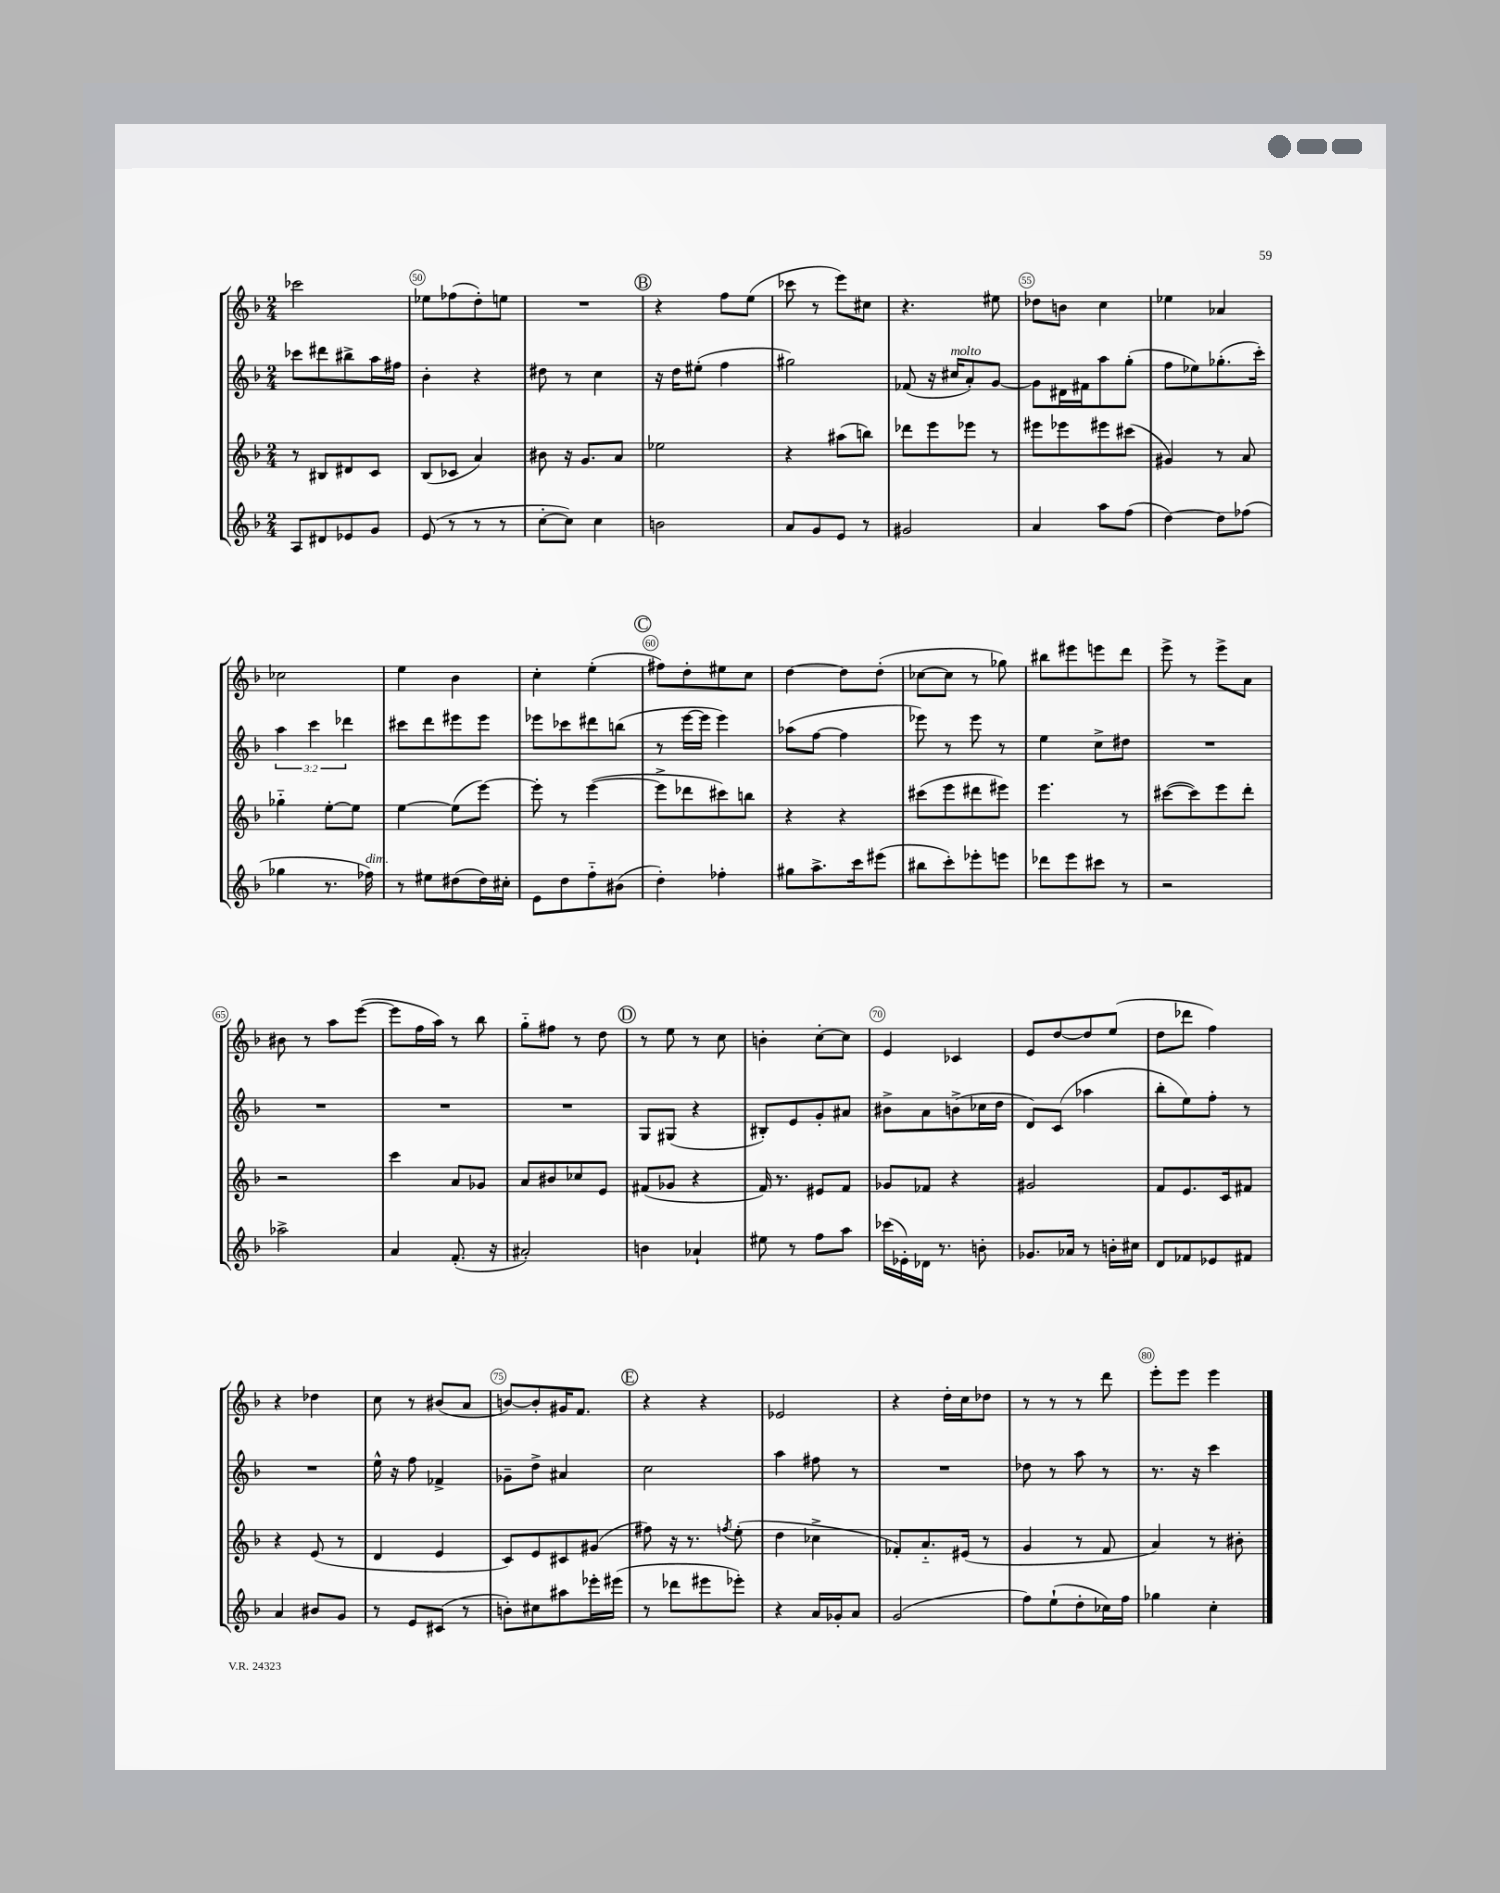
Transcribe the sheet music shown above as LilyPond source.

<<
\new StaffGroup <<
\new Staff = "s0" {
    \clef treble \key f \major \numericTimeSignature \time 2/4
    \autoBeamOff ces'''2 |
    ees''8[ fes''8( d''8-.) e''8] |
    R2 |
    \mark \markup { \circle "B" } r4 f''8[ e''8]( |
    ces'''8 r8 e'''8[) cis''8] |
    r4. eis''8 |
    des''8[ b'8] c''4 |
    ees''4 aes'4 |
    ces''2 |
    e''4 bes'4 |
    c''4-. e''4-.( |
    \mark \markup { \circle "C" } fis''8[) d''8-. eis''8 c''8] |
    d''4~ d''8[ d''8]-.( |
    ces''8[~ ces''8] r8 ges''8) |
    bis''8[ eis'''8 e'''8 d'''8] |
    e'''8-> r8 e'''8[-> a'8] |
    bis'8 r8 a''8[ e'''8]~( |
    e'''8[ f''16 a''16]) r8 bes''8 |
    g''8[-_ fis''8] r8 d''8 |
    \mark \markup { \circle "D" } r8 e''8 r8 c''8 |
    b'4-. c''8[~-. c''8] |
    e'4 ces'4 |
    e'8[ d''8~ d''8 e''8]( |
    d''8[ des'''8] f''4) |
    r4 des''4 |
    c''8 r8 bis'8[( a'8] |
    b'8[~) b'8-. gis'16 f'8.] |
    \mark \markup { \circle "E" } r4 r4 |
    ees'2 |
    r4 d''16[-. c''16 des''8] |
    r8 r8 r8 d'''8 |
    e'''8[-. e'''8] e'''4 \bar "|." |
}
\new Staff = "s1" {
    \clef treble \key f \major \numericTimeSignature \time 2/4 \override Staff.TupletNumber.text = #tuplet-number::calc-fraction-text
    \autoBeamOff ces'''8[ dis'''8 bis''8-> a''16 fis''16] |
    bes'4-. r4 |
    dis''8 r8 c''4 |
    \mark \markup { \circle "B" } r16 d''16[ eis''8]-.( f''4 |
    gis''2) |
    fes'8( r16 cis''16[^\markup { \italic "molto" } a'8-.) g'8]~ |
    g'8[ dis'16 fis'16 a''8 g''8]-.( |
    f''8[ ees''8) ges''8.-.( c'''16]-.) |
    \tuplet 3/2 { a''4 c'''4 des'''4 } |
    cis'''8[ d'''8 eis'''8 eis'''8] |
    ees'''8[ ces'''8 dis'''8 b''8]( |
    \mark \markup { \circle "C" } r8 e'''16[~ e'''16] e'''4) |
    aes''8[( f''8]~ f''4 |
    ees'''8) r8 ees'''8 r8 |
    e''4 c''8[-> dis''8] |
    R2 |
    R2 |
    R2 |
    R2 |
    \mark \markup { \circle "D" } g8[ gis8]( r4 |
    bis8[-.) e'8 g'8-. ais'8] |
    bis'8[-> a'8 b'8->( ces''16 d''16] |
    d'8[) c'8]( aes''4 |
    bes''8[-. e''8) f''8]-. r8 |
    R2 |
    e''16-^ r16 f''8 fes'4-> |
    ges'8[-- d''8]-> ais'4 |
    \mark \markup { \circle "E" } c''2 |
    a''4 fis''8 r8 |
    R2 |
    des''8 r8 a''8 r8 |
    r8. r16 c'''4 \bar "|." |
}
\new Staff = "s2" {
    \clef treble \key f \major \numericTimeSignature \time 2/4
    \autoBeamOff r8 bis8[ dis'8 c'8] |
    bes8[( ces'8] a'4) |
    bis'8 r16 g'8.[ a'8] |
    \mark \markup { \circle "B" } ees''2 |
    r4 ais''8[( b''8]) |
    des'''8[ e'''8 ees'''8] r8 |
    eis'''8[ ees'''8 eis'''8 cis'''8]( |
    gis'4) r8 a'8 |
    ges''4-_ e''8[~-. e''8] |
    e''4~ e''8[( e'''8]~) |
    e'''8-. r8 e'''4~( |
    \mark \markup { \circle "C" } e'''8[-> des'''8 cis'''8) b''8] |
    r4 r4 |
    cis'''8[( e'''8 dis'''8 eis'''8]) |
    e'''4. r8 |
    cis'''8[~( cis'''8) e'''8 d'''8]-. |
    r2 |
    c'''4 a'8[ ges'8] |
    a'8[ bis'8 ces''8 e'8] |
    \mark \markup { \circle "D" } fis'8[( ges'8] r4 |
    f'16) r8. eis'8[ f'8] |
    ges'8[ fes'8] r4 |
    gis'2 |
    f'8[ e'8. c'16 fis'8] |
    r4 e'8( r8 |
    d'4 e'4 |
    c'8[) e'8 cis'8 gis'8]( |
    \mark \markup { \circle "E" } fis''8) r16 r8. \acciaccatura { f''8 } e''8-.( |
    d''4 ces''4-> |
    fes'8[-.) a'8.-_ eis'16]( r8 |
    g'4 r8 f'8 |
    a'4) r8 bis'8-. \bar "|." |
}
\new Staff = "s3" {
    \clef treble \key f \major \numericTimeSignature \time 2/4
    \autoBeamOff a8[ dis'8 ees'8 g'8] |
    e'8( r8 r8 r8 |
    c''8[~-. c''8]) c''4 |
    \mark \markup { \circle "B" } b'2 |
    a'8[ g'8 e'8] r8 |
    gis'2 |
    a'4 a''8[ f''8]( |
    d''4~) d''8[ fes''8]( |
    ges''4 r8. fes''16^\markup { \italic "dim." }) |
    r8 eis''8[ dis''8( dis''16) cis''16]-. |
    e'8[ d''8 f''8-_ bis'8]( |
    \mark \markup { \circle "C" } d''4-.) fes''4-. |
    gis''8[ a''8.-> c'''16 eis'''8]( |
    bis''8[ c'''8-.) ees'''8-. e'''8] |
    des'''8[ e'''8 cis'''8] r8 |
    r2 |
    aes''2-> |
    a'4 f'8.-.( r16 |
    ais'2-.) |
    \mark \markup { \circle "D" } b'4 aes'4-! |
    eis''8 r8 f''8[ a''8] |
    ces'''16[( ees'16-.) des'16] r8. b'8-. |
    ges'8.[ aes'16] r8 b'16[-. cis''16] |
    d'8[ fes'8 ees'8 fis'8] |
    a'4 bis'8[ g'8] |
    r8 e'8[ cis'8]( r8 |
    b'8[-.) cis''8 ais''8 ees'''16-. eis'''16]( |
    \mark \markup { \circle "E" } r8 des'''8[ eis'''8 ees'''8]-.) |
    r4 a'16[ ges'16-. a'8] |
    g'2( |
    f''8[) e''8-!( d''8-. ces''16) f''16] |
    ges''4 c''4-. \bar "|." |
}
>>
>>
\layout { \context { \Score currentBarNumber = #49 \override BarNumber.break-visibility = ##(#f #t #t) barNumberVisibility = #(every-nth-bar-number-visible 5) \override BarNumber.stencil = #(make-stencil-circler 0.1 0.3 ly:text-interface::print) } }
